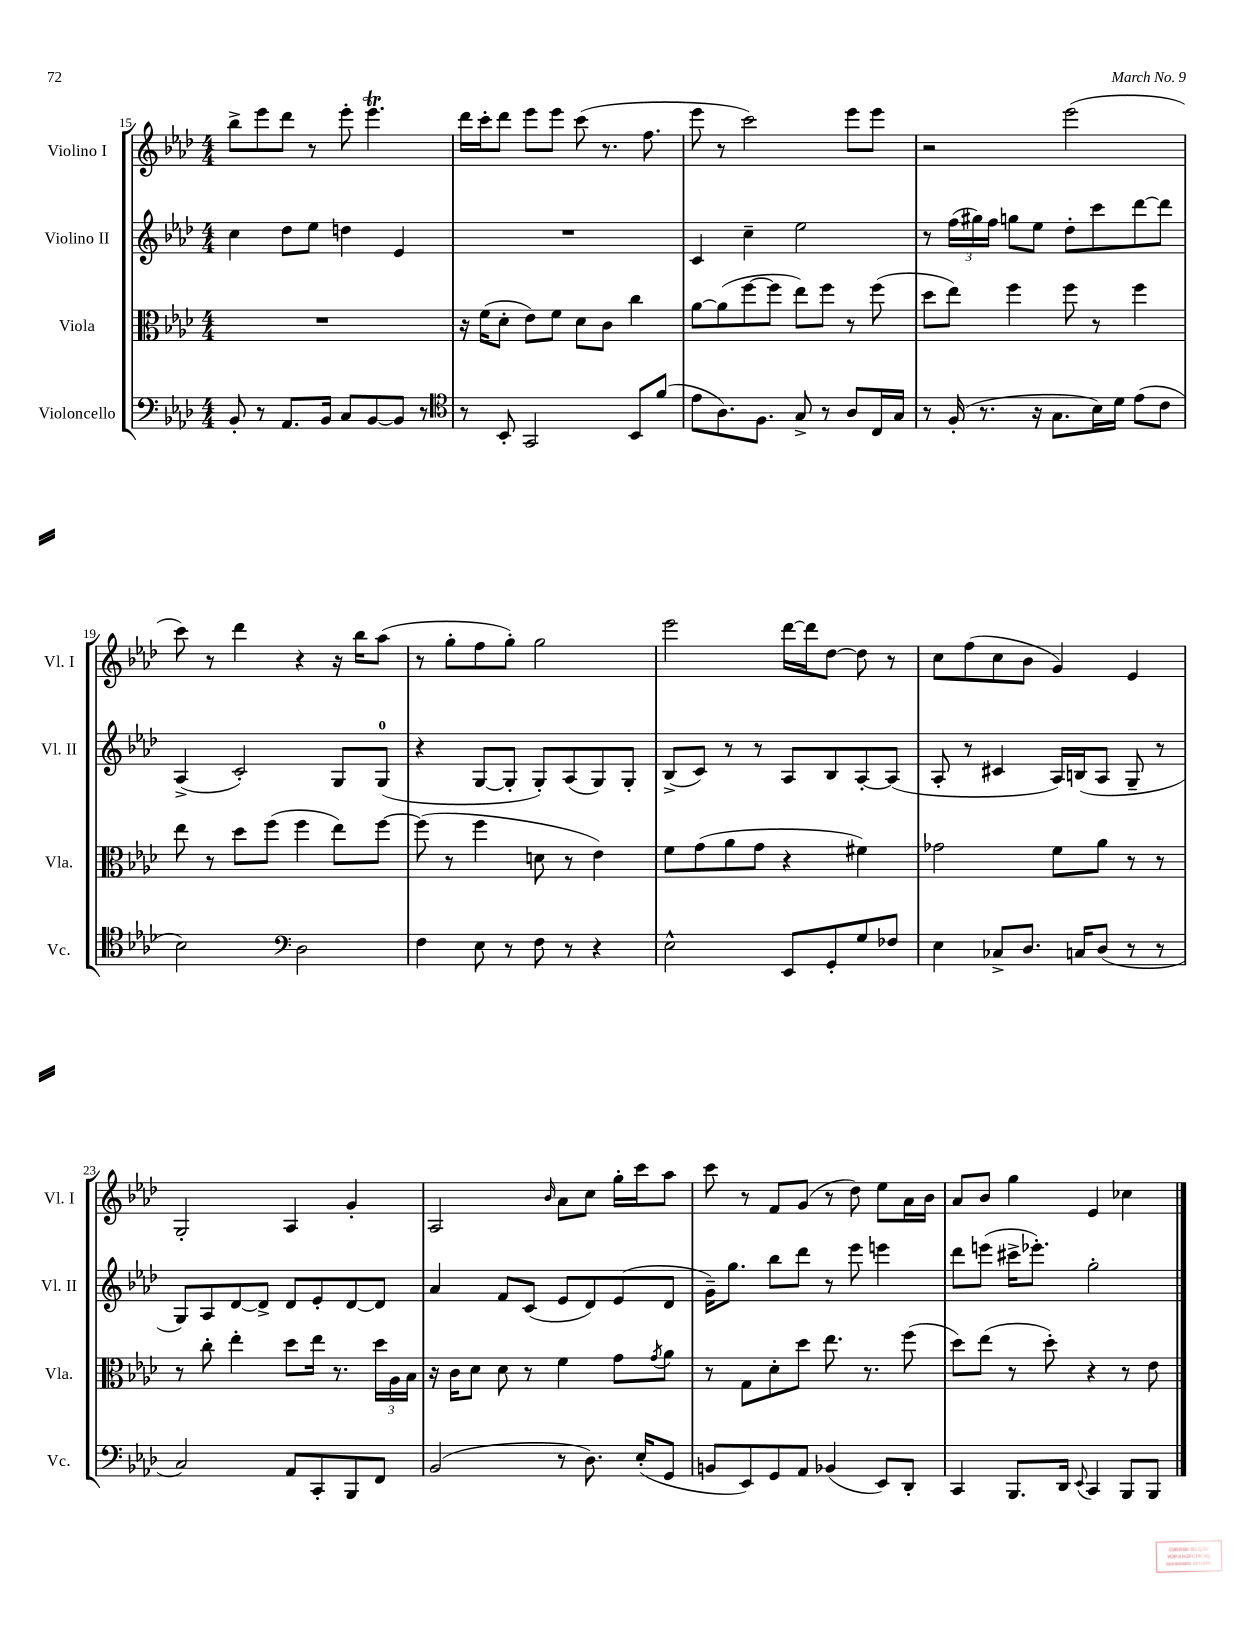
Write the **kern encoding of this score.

**kern	**kern	**kern	**kern
*staff4	*staff3	*staff2	*staff1
*clefF4	*clefC3	*clefG2	*clefG2
*k[b-e-a-d-]	*k[b-e-a-d-]	*k[b-e-a-d-]	*k[b-e-a-d-]
*M4/4	*M4/4	*M4/4	*M4/4
8BB-'	1r	4cc	8bb-^
8r	.	.	8eee-
8.AA-	.	8dd-	8ddd-
.	.	8ee-	8r
16BB-	.	.	.
8C	.	4dd	8eee-'
[8BB-	.	.	4.eee-
8BB-]	.	4e-	.
8r	.	.	.
=	=	=	=
*clefC4	*	*	*
8r	16r	1r	16ddd-
.	(16f	.	16ccc'
8BB-'	8d-'	.	8ddd-
2GG	8e-)	.	8eee-
.	8f	.	8eee-
.	8d-	.	(8ccc
.	8c	.	8.r
8BB-	4cc	.	.
.	.	.	8.ff
(8f	.	.	.
=	=	=	=
8e-	[8a-	4c	8eee-
8.A-)	(8a-]	.	8r
.	[8ff	4cc~	2ccc)
8.F	.	.	.
.	8ff]	.	.
8G^	8ee-)	2ee-	.
8r	8ff	.	.
8A-	8r	.	8eee-
16C	(8ff	.	8eee-
16G	.	.	.
=	=	=	=
8r	8dd-	8r	2r
(16F'	8ee-)	(24ff	.
.	.	24gg#)	.
8.r	.	.	.
.	.	24ff	.
.	4ff	8gg	.
16r	.	8ee-	.
8.G	.	.	.
.	8ff	8dd-'	(2eee-
16B-)	8r	8ccc	.
16d-	.	.	.
(8e-	4ff	[8ddd-	.
8c	.	8ddd-]	.
=	=	=	=
2B-)	8ee-	(4A-^	8ccc)
.	8r	.	8r
.	8dd-	2c')	4ddd-
.	(8ff	.	.
*clefF4	*	*	*
2D-	4ff	.	4r
.	8ee-)	8G	16r
.	.	.	16bb-
.	[8ff	(8G	(8aa-
=	=	=	=
4F	(8ff]	4r	8r
.	8r	.	8gg'
8E-	4ff	[8G	8ff
8r	.	8G']	8gg')
8F	8d	8G')	2gg
8r	8r	(8A-	.
4r	4e-)	8G)	.
.	.	8G'	.
=	=	=	=
2E-^^	8f	(8B-^	2eee-
.	(8g	8c)	.
.	8a-	8r	.
.	8g	8r	.
8EE-	4r	8A-	[16ddd-
.	.	.	16ddd-]
8GG'	.	8B-	[8dd-
8G	4f#)	[8A-'	8dd-]
8F-	.	(8A-]	8r
=	=	=	=
4E-	2g-	8A-'	8cc
.	.	8r	(8ff
8C-^	.	4c#	8cc
8.D-	.	.	8b-
.	8f	16A-)	4g)
16C	.	(16B	.
(8D-	8a-	8A-	.
8r	8r	8G~	4e-
8r	8r	8r	.
=	=	=	=
2C)	8r	8G)	2G'
.	8cc'	8A-	.
.	4ee-'	[8d-	.
.	.	8d-^]	.
8AA-	8dd-	8d-	4A-
8CC'	16ee-	8e-'	.
.	8.r	.	.
8BBB-	.	[8d-	4g'
8FF	24dd-	8d-]	.
.	24A-	.	.
.	24B-	.	.
=	=	=	=
(2BB-	16r	4a-	2A-
.	16c	.	.
.	8d-	.	.
.	8d-	8f	.
.	8r	(8c	.
.	.	.	16qqb-
8r	4f	8e-	8a-
8.D-)	.	8d-)	8cc
.	8g	(8e-	16gg'
(16E-'	.	.	16ccc
.	8qg	.	.
8GG	8a-	8d-	8aa-
=	=	=	=
8BB	8r	16g~)	8ccc
.	.	8.gg	.
8EE-)	8G	.	8r
8GG	8d-'	8bb-	8f
8AA-	8dd-	8ddd-	(8g
(4BB-	8.ee-	8r	8r
.	.	8eee-	8dd-)
.	8.r	.	.
8EE-)	.	4eee	8ee-
8DD-'	(8ff	.	16a-
.	.	.	16b-
=	=	=	=
4CC	8dd-)	8ddd-	8a-
.	(8ee-	(8eee	8b-
8.BBB-	8r	16ccc#^	4gg
.	.	8.eee-')	.
.	8dd-')	.	.
16DD-	.	.	.
8qqEE-	.	.	.
4CC	4r	2gg'	4e-
8BBB-	8r	.	4cc-
8BBB-	8e-	.	.
==	==	==	==
*-	*-	*-	*-
